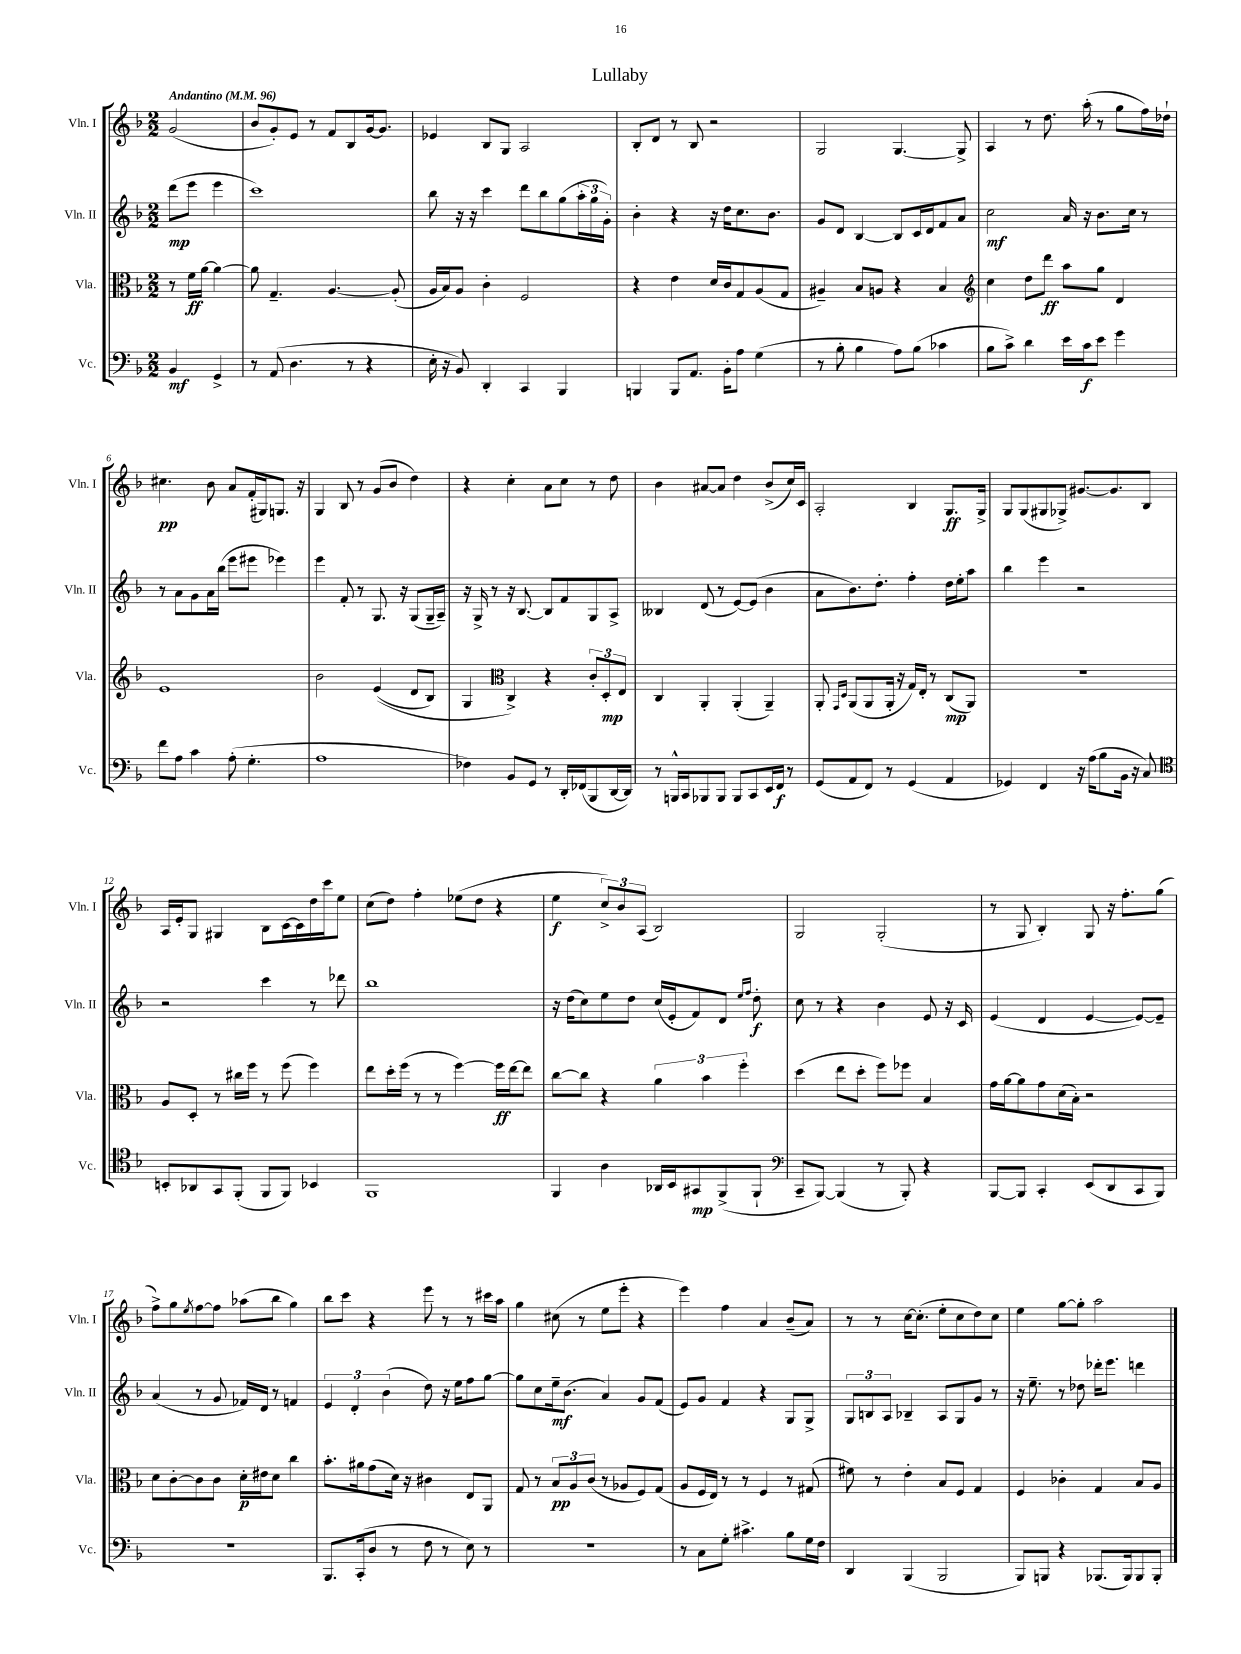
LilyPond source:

\header { title = "Lullaby" }
<<
\new StaffGroup <<
\new Staff = "s0" \with { instrumentName = "Vln. I" shortInstrumentName = "Vln. I" } {
    \clef treble \key f \major \numericTimeSignature \time 2/2 \partial 2 \tempo "Andantino" 4 = 96
    g'2( |
    bes'8 g'8-.) e'8 r8 f'8 bes8 g'16~ g'8. |
    ees'4 bes8 g8 a2 |
    bes8-. d'8 r8 bes8 r2 |
    g2 g4.~ g8-> |
    a4 r8 d''8. a''16-.( r8 g''8 f''16) des''16-! |
    cis''4.\pp bes'8 a'8 f'16-.( gis16) g8. r16 |
    g4 bes8 r8 g'8( bes'8 d''4) |
    r4 c''4-. a'8 c''8 r8 d''8 |
    bes'4 ais'8~ ais'8 d''4 bes'8->( c''16) c'16 |
    a2-. bes4 g8.\ff g16-> |
    g8 g8( gis8 ges8->) gis'8.~ gis'8. bes8 |
    a16 e'16-. g8 gis4 bes8 c'16~ c'16 d''16 c'''16 e''8 |
    c''8( d''8) f''4-. ees''8( d''8 r4 |
    e''4\f \tuplet 3/2 { c''8->) bes'8 a8( } bes2) |
    g2 g2-.( |
    r8 g8 bes4-.) g8 r16 f''8.-. g''8( |
    f''8->) g''8 \acciaccatura { e''8 } f''8~ f''8 aes''8( bes''8 g''4) |
    bes''8 c'''8 r4 e'''8 r8 r8 cis'''16 a''16 |
    g''4 cis''8( r8 e''8 e'''8-. r4 |
    e'''4) f''4 a'4 bes'8--( a'8) |
    r8 r8 c''16~ c''8.-.( e''8-. c''8 d''8) c''8 |
    e''4 g''8~ g''8-. a''2 \bar "|." |
}
\new Staff = "s1" \with { instrumentName = "Vln. II" shortInstrumentName = "Vln. II" } {
    \clef treble \key f \major \numericTimeSignature \time 2/2 \partial 2
    d'''8\mp( e'''8 e'''4 |
    c'''1) |
    bes''8 r16 r16 c'''4 d'''8 bes''8 g''8( \tuplet 3/2 { a''16-. g''16 g'16-.) } |
    bes'4-. r4 r16 d''16 c''8. bes'8. |
    g'8 d'8 bes4~ bes8 c'16 d'16 f'8 a'8 |
    c''2\mf a'16 r16 bes'8. c''16 r8 |
    r8 a'8 g'8 a'16 bes''16( e'''8 eis'''8 ees'''4) |
    e'''4 f'8-. r8 g8. r16 g8( g16-- a16--) |
    r16 g16-> r8 r16 bes8.~ bes8 f'8 g8 a8-> |
    beses4 d'8( r8 e'8~) e'8( bes'4 |
    a'8 bes'8.) d''8.-. f''4-. d''16 e''16-. a''8 |
    bes''4 e'''4 r2 |
    r2 c'''4 r8 des'''8 |
    bes''1 |
    r16 d''16( c''8) e''8 d''8 c''16( e'16-. f'8) d'8 \grace { e''16 f''16 } d''8-.\f |
    c''8 r8 r4 bes'4 e'8 r16 c'16 |
    e'4( d'4 e'4~ e'8~) e'8-- |
    a'4( r8 g'8 fes'16) d'16 r8 f'4 |
    \tuplet 3/2 { e'4 d'4-. bes'4( } d''8) r16 e''16 f''8 g''8~ |
    g''8 c''8 e''16--\mf bes'8.( a'4) g'8 f'8( |
    e'8) g'8 f'4 r4 g8 g8-> |
    \tuplet 3/2 { g8 b8 a8 } bes4-- a8 g8 g'8 r8 |
    r16 e''8.-- r8 des''8 des'''16-. e'''8. d'''4 \bar "|." |
}
\new Staff = "s2" \with { instrumentName = "Vla." shortInstrumentName = "Vla." } {
    \clef alto \key f \major \numericTimeSignature \time 2/2 \partial 2
    r8 f'16\ff a'16~ a'4~ |
    a'8 g4.-- a4.~ a8-.( |
    a16 bes16) a8 c'4-. f2 |
    r4 e'4 d'16 c'16 g8 a8( g8 |
    ais4--) bes8 a8 r4 bes4 |
    \clef treble c''4 d''8 d'''8\ff a''8 g''8 d'4 |
    e'1 |
    bes'2 e'4(\( d'8 bes8) |
    g4 \clef alto c4->\) r4 \tuplet 3/2 { c'8-. d8-.\mp e8 } |
    c4 a,4-. a,4-.( a,4--) |
    a,8-. \grace { g,16 d16 } a,8( a,8 a,16-. r16 g16) e16-. r8 c8\mp( a,8) |
    R1 |
    a8 d8-. r8 cis''16 f''16 r8 f''8( f''4) |
    e''8 d''16-. f''16( r8 r8 f''4~) f''16\ff e''16~ e''8 |
    c''8~ c''8 r4 \tuplet 3/2 { a'4 bes'4 f''4-. } |
    d''4( e''8 d''8-. f''8) fes''8 bes4 |
    g'16 a'16~ a'8 g'8 d'16( bes16-.) r2 |
    d'8 c'8~-. c'8 c'8 d'16-.\p eis'16 d'8 c''4 |
    bes'8.-. ais'16 g'8( d'16) r16 cis'4 e8 a,8 |
    g8 r8 \tuplet 3/2 { bes8\pp a8 c'8( } r8 aes8 f8) g8( |
    a8 f16 e16) r8 r8 f4 r8 gis8( |
    fis'8) r8 e'4-. bes8 f8 g4 |
    f4 ces'4-. g4 bes8 a8 \bar "|." |
}
\new Staff = "s3" \with { instrumentName = "Vc." shortInstrumentName = "Vc." } {
    \clef bass \key f \major \numericTimeSignature \time 2/2 \partial 2
    bes,4\mf g,4-> |
    r8 a,8( d4. r8 r4 |
    e16-. r16 bes,8) d,4-. c,4 bes,,4 |
    b,,4 b,,8 a,8. bes,16-. a8 g4( |
    r8 bes8-. bes4 a8) bes8( ces'4 |
    bes8 c'8->) d'4 e'16 c'16\f e'8 g'4 |
    f'8 a8 c'4 a8-.( g4.-. |
    a1 |
    fes4) bes,8 g,8 r8 d,16-. fes,16( bes,,8 d,16~ d,16) |
    r8 b,,16-^ c,16 bes,,8 bes,,8 bes,,8 c,8 e,16 f,16\f r8 |
    g,8( a,8 f,8) r8 g,4( a,4 |
    ges,4) f,4 r16 a16( bes8 bes,16 r16 c8) |
    \clef tenor b,8-. aes,8 g,8 f,8-.( f,8 f,8) bes,4 |
    f,1 |
    f,4 a4 aes,16 bes,16 gis,8\mp f,8->( f,8-! |
    \clef bass c,8-- bes,,8~) bes,,4( r8 bes,,8-.) r4 |
    bes,,8~ bes,,8 c,4-. e,8( d,8 c,8 bes,,8) |
    r1 |
    bes,,8. c,16-.( d8 r8 f8 r8 e8) r8 |
    r1 |
    r8 c8 g8-. cis'4.-> bes8 g16 f16 |
    d,4 bes,,4( bes,,2 |
    bes,,8) b,,8 r4 bes,,8.( bes,,16) bes,,8 bes,,8-. \bar "|." |
}
>>
>>
